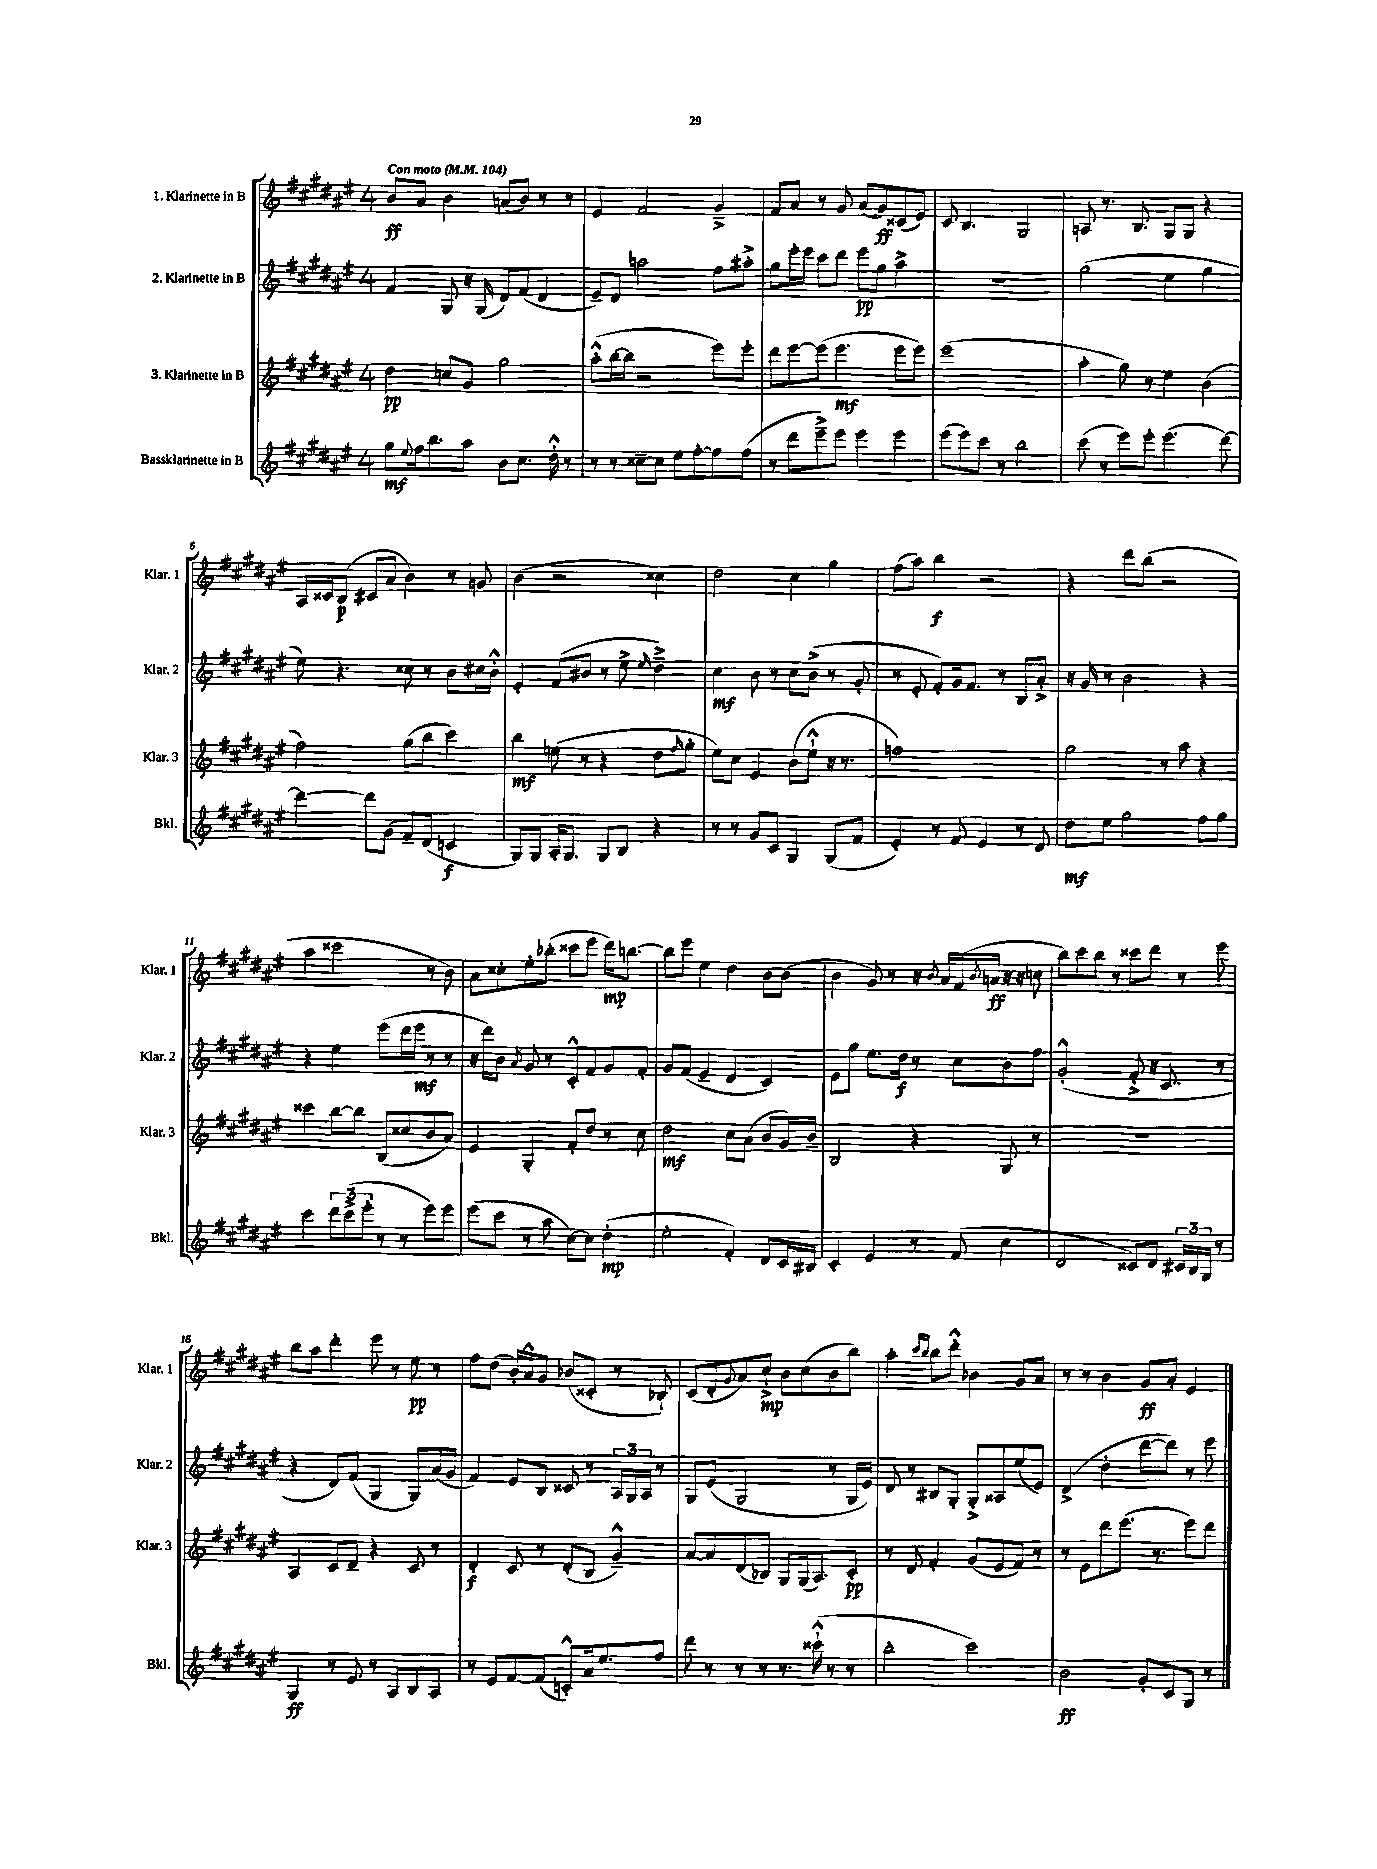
<<
\new StaffGroup <<
\new Staff = "s0" \with { instrumentName = "1. Klarinette in B" shortInstrumentName = "Klar. 1" } {
    \clef treble \key fis \major \once \override Staff.TimeSignature.style = #'single-digit \time 4/4 \tempo "Con moto" 4 = 104
    b'8\ff ais'8 b'4 a'8( b'8) r8 r8 |
    eis'4 fis'2 gis'4---> |
    fis'8 ais'8 r8 gis'8 ais'8( gis'8\ff) cisis'8( eis'8) |
    cis'8 b4. gis2 |
    a8 r8. b8. gis8 gis8 r4 |
    ais16 cisis'16 b8\p( cis'8 ais'8 b'4) r8 g'8 |
    b'4( r2 cisis''4) |
    dis''2 cis''4 gis''4 |
    fis''8( ais''8) b''4\f r2 |
    r4 dis'''8 b''8( r2 |
    ais''4 cisis'''2 r8 b'8) |
    ais'8 cisis''8-. eis''8-. bes''8-.( cisis'''8 eis'''8 dis'''16\mp) b''8.~ |
    b''8 eis'''8 eis''4 dis''4 b'8~ b'8( |
    b'4 gis'8) r8 r16 \acciaccatura { b'8 } ais'16 fis'16( \acciaccatura { b'8 } a'16\ff r16 r16 c''8 |
    b''8) cis'''8 b''8 r8 cisis'''8 dis'''8 r8 eis'''8 |
    b''8 ais''8 dis'''4-. eis'''8 r8 eis''8\pp r8 |
    fis''8 dis''8( b'16-.) ais'16-^ gis'8 bes'8( cisis'8-. r8 bes8-!) |
    cis'8( dis'8-. \appoggiatura { gis'8 } ais'8) cis''8-!->\mp b'8 cis''8( b'8 b''8) |
    ais''4-. \grace { cis'''16 b''16 } b''8 dis'''8-.-^ bes'4 gis'8 ais'8 |
    r8 r8 b'4 gis'8\ff ais'8-. eis'4 \bar "|." |
}
\new Staff = "s1" \with { instrumentName = "2. Klarinette in B" shortInstrumentName = "Klar. 2" } {
    \clef treble \key fis \major \once \override Staff.TimeSignature.style = #'single-digit \time 4/4
    fis'4 gis8 r16 gis16( dis'8) fis'8( dis'4 |
    eis'8--) dis'8 a''2 fis''8 ais''8-.-> |
    gis''8 eis'''16-. eis'''16 cis'''8 dis'''8 eis'''8\pp gis''8 ais''4-> |
    R1 |
    gis''2( eis''4 gis''4 |
    eis''8) r4. cisis''8 r8 b'8 cis''16 b'16-.-^ |
    eis'4-. fis'8( bis'8 r8 eis''8-> \grace { eis''16 } dis''4--->) |
    cis''4\mf b'8 r8 cis''8 b'8->( r8 gis'8-. |
    r8 eis'8-. fis'8-.) gis'16 fis'8. r8 b8 ais'8-.-> |
    r16 gis'16 r8 b'2 r4 |
    r4 eis''4 eis'''8( dis'''16 eis'''16\mf r8 r8 |
    r16 dis'''16) b'8 \acciaccatura { ais'8 } gis'8 r8 cis'8-.-^ fis'8 gis'8 fis'8-. |
    gis'8 fis'8( eis'4-- dis'4 cis'4) |
    eis'8 gis''8 eis''8. dis''16\f r8 cis''8 b'8 fis''8 |
    gis'2-.-^( fis'8-.-> r16 cis'8. r8 |
    r4 dis'8) fis'8( gis4 gis8) ais'16( gis'16 |
    fis'4) eis'8 b8 cisis'8 r8 \tuplet 3/2 { ais16 gis16 ais16 } r8 |
    gis8 eis'8( gis2 r8 gis16 eis'16) |
    dis'8 r8 bis8 gis8-. gis8-.-> aisis8 eis''8( eis'8) |
    dis'4->( dis''4-. dis'''8~ dis'''8) r8 eis'''8 \bar "|." |
}
\new Staff = "s2" \with { instrumentName = "3. Klarinette in B" shortInstrumentName = "Klar. 3" } {
    \clef treble \key fis \major \once \override Staff.TimeSignature.style = #'single-digit \time 4/4
    dis''4\pp c''8 gis'8 gis''2 |
    ais''8-.-^( b''16~ b''16 r2 eis'''8) eis'''8-. |
    dis'''8 eis'''8~ eis'''8( eis'''4.\mf eis'''8 eis'''8) |
    eis'''1( |
    ais''4-. gis''8) r8 eis''4 b'4( |
    fis''2) gis''8( b''8 cis'''4) |
    b''4\mf e''8( r8 r4 dis''8 \grace { fis''16 } gis''8-. |
    eis''8) cis''8 eis'4 b'8( eis''8-!-^ r16 r8. |
    f''1) |
    gis''2 r8 ais''8 r4 |
    cisis'''4 b''8~ b''8 b8( cisis''8 b'8 ais'8) |
    eis'4 gis4-. fis'8-. dis''8 r8 cis''8 |
    dis''2\mf cis''8 ais'8( b'8 gis'16) b'16-- |
    b2 r4 gis8 r8 |
    r1 |
    ais4 cis'8 dis'8-- r4 cis'8 r8 |
    dis'4-.\f cis'8 r8 dis'8-.( b8 gis'4---^) |
    ais'8~ ais'8 dis'8( bes8) gis8 gis16( ais8.) cis'8-.\pp |
    r8 dis'8 fis'4-. gis'8( eis'8 fis'8) r8 |
    r8 eis'8 dis'''8 eis'''8.( r8. eis'''8) dis'''8 \bar "|." |
}
\new Staff = "s3" \with { instrumentName = "Bassklarinette in B" shortInstrumentName = "Bkl." } {
    \clef treble \key fis \major \once \override Staff.TimeSignature.style = #'single-digit \time 4/4
    gis''8\mf \appoggiatura { eis''8 } fis''16 b''8. ais''8 b'8 cis''8. dis''16-.-^ r8 |
    r8 r8 cisis''8~-- cisis''8 eis''8 fis''8~-. fis''8 fis''8( |
    r8 dis'''8 eis'''8--->) eis'''8 eis'''4 eis'''4 |
    eis'''8( eis'''8) cis'''8 r8 b''2 |
    cis'''8( r8 eis'''8) eis'''8-. eis'''4.( dis'''8~) |
    dis'''4~ dis'''8 gis'8( fis'8--) dis'8( c'4\f |
    gis8) gis8 ais16-. gis8. gis8 b8 r4 |
    r8 r8 gis'8 cis'8 gis4 gis8( fis'8 |
    eis'4-.) r8 fis'8 eis'4 r8 dis'8 |
    dis''8\mf eis''8 gis''2 fis''8 gis''8 |
    cis'''4 \tuplet 3/2 { dis'''8 cis'''8->( eis'''8-. } r8 r8 eis'''8) eis'''8 |
    eis'''8( cis'''8 r8 ais''8 cis''8~) cis''8 dis''4-.\mp( |
    eis''2-. fis'4-.) dis'8 cis'16 bis16 |
    cis'4-. eis'4 r8 fis'8( cis''4 |
    dis'2 cisis'8) dis'8 \tuplet 3/2 { cis'16 b16 gis16 } r8 |
    gis4\ff r8 eis'8 r8 ais8 b8 ais8 |
    r8 eis'8 fis'8~ fis'8( c'8-.-^) ais'16 eis''8. fis''8 |
    dis'''8 r8 r8 r8 r8. cisis'''16-!-^( r8 r8 |
    b''2-. cis'''2) |
    b'2\ff gis'8-. cis'8 gis8 r8 \bar "|." |
}
>>
>>
